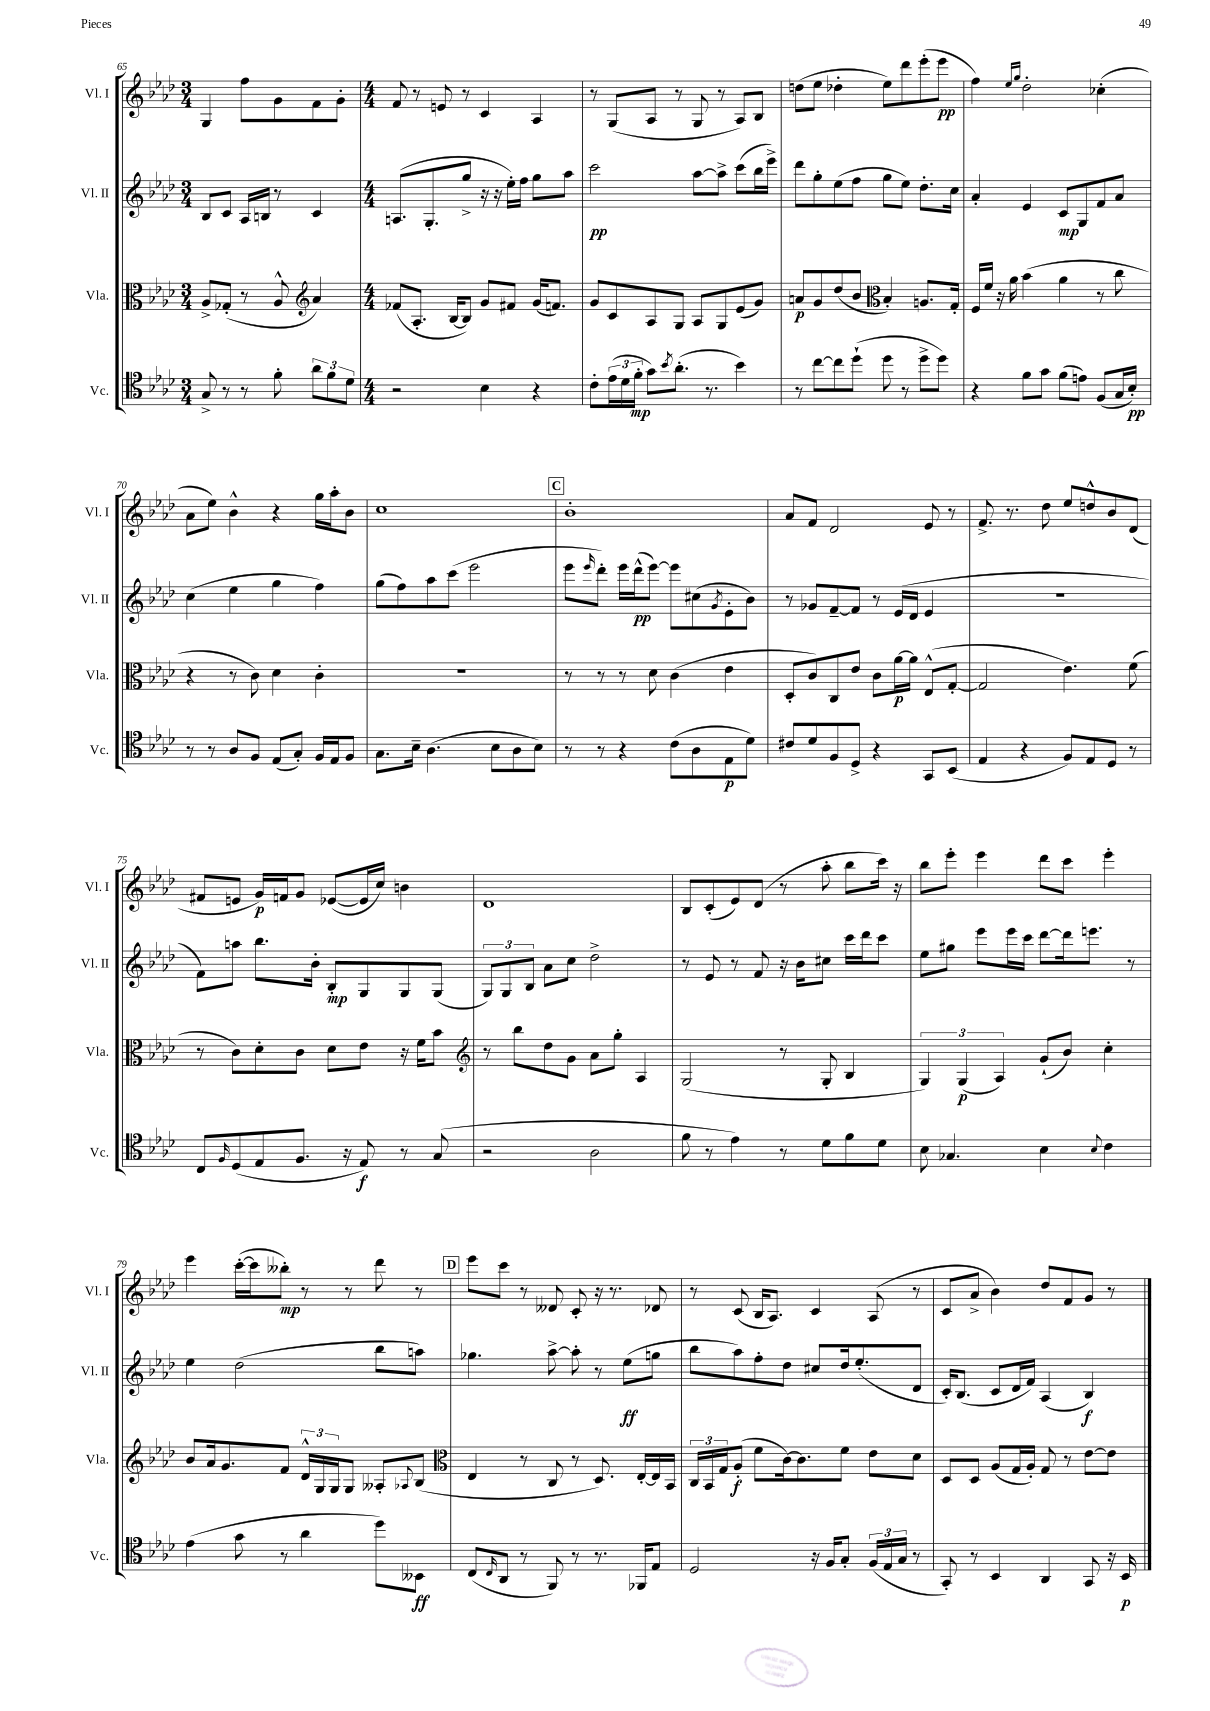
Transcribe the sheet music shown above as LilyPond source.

<<
\new StaffGroup <<
\new Staff = "s0" \with { instrumentName = "Vl. I" shortInstrumentName = "Vl. I" } {
    \clef treble \key aes \major \numericTimeSignature \time 3/4
    g4 f''8 g'8 f'8 g'8-. |
    \numericTimeSignature \time 4/4 f'8 r8 e'8 r8 c'4 aes4 |
    r8 g8( aes8 r8 g8 r8 aes8) bes8 |
    d''8( ees''8 des''4-. ees''8) des'''8 ees'''8-.( ees'''8\pp |
    f''4) \grace { ees''16 g''16 } des''2-. ces''4-.( |
    aes'8 ees''8) bes'4-^ r4 g''16 aes''16-. bes'8 |
    c''1 |
    \mark \markup { \box "C" } bes'1-. |
    aes'8 f'8 des'2 ees'8 r8 |
    f'8.-> r8. des''8 ees''8 d''8-^ bes'8 des'8( |
    fis'8 e'8 g'16\p) f'16 g'8 ees'8~( ees'16 c''16) b'4 |
    des'1 |
    bes8 c'8-.( ees'8) des'8( r8 aes''8-. bes''8 c'''16) r16 |
    bes''8 ees'''8-. ees'''4 des'''8 c'''8 ees'''4-. |
    ees'''4 c'''16~-.( c'''16 beses''8-.\mp) r8 r8 des'''8 r8 |
    \mark \markup { \box "D" } ees'''8 c'''8 r8 deses'8 c'8-. r16 r8. des'8 |
    r8 c'8( bes16 aes8.) c'4 aes8( r8 |
    c'8 aes'8-> bes'4) des''8 f'8 g'8 r8 \bar "|." |
}
\new Staff = "s1" \with { instrumentName = "Vl. II" shortInstrumentName = "Vl. II" } {
    \clef treble \key aes \major \numericTimeSignature \time 3/4
    bes8 c'8 aes16 b16 r8 c'4 |
    \numericTimeSignature \time 4/4 a8.( g8.-. g''8-> r16 r16 ees''16-.) f''16 g''8 aes''8 |
    c'''2\pp aes''8~ aes''8-> c'''8( bes''16 ees'''16->) |
    des'''8 g''8-. ees''8( f''8 g''8 ees''8) des''8.-. c''16 |
    aes'4-. ees'4 c'8\mp g8 f'8 aes'8 |
    c''4( ees''4 g''4 f''4) |
    g''8( f''8) aes''8 c'''8( ees'''2 |
    \mark \markup { \box "C" } ees'''8 \grace { ees'''16 } des'''8-.) ees'''16 des'''16-^\pp( ees'''8~) ees'''8 cis''8( \acciaccatura { g'8 } ees'8-. bes'8) |
    r8 ges'8 f'8~-- f'8 r8 ees'16( des'16 ees'4 |
    R1 |
    f'8) a''8 bes''8. bes'16-. bes8-.\mp g8 g8 g8( |
    \tuplet 3/2 { g8) g8 bes8 } aes'8 c''8 des''2-> |
    r8 ees'8 r8 f'8 r16 bes'16 cis''8 c'''16 des'''16 c'''8 |
    ees''8 gis''8 ees'''8 ees'''16 c'''16 des'''8~ des'''16 e'''8. r8 |
    ees''4 des''2( bes''8 a''8) |
    \mark \markup { \box "D" } ges''4. aes''8~-> aes''8-. r8 ees''8\ff( g''8 |
    bes''8 aes''8) f''8-. des''8 cis''8 des''16 ees''8.-.( des'8 |
    c'16-.) bes8.( c'8 des'16 f'16) aes4( bes4\f) \bar "|." |
}
\new Staff = "s2" \with { instrumentName = "Vla." shortInstrumentName = "Vla." } {
    \clef alto \key aes \major \numericTimeSignature \time 3/4
    aes8-> ges8-.( r8 aes8-^ \clef treble aes'4) |
    \numericTimeSignature \time 4/4 fes'8( aes8.-. bes16~ bes8) g'8 fis'8 g'16( f'8.) |
    g'8 c'8 aes8 g8 aes8 g8 ees'8( g'8) |
    a'8\p g'8 des''8( bes'8 \clef alto bes4-.) a8. g16-. |
    f16 f'16 r16 aes'16 bes'4( aes'4 r8 c''8 |
    r4 r8 c'8) des'4 c'4-. |
    r1 |
    \mark \markup { \box "C" } r8 r8 r8 des'8 c'4( ees'4 |
    des8-. c'8) c8 ees'8 c'8 aes'16~\p aes'16 ees8-^( g8~-. |
    g2 ees'4.) f'8( |
    r8 c'8) des'8-. c'8 des'8 ees'8 r16 f'16 bes'8 |
    \clef treble r8 bes''8 des''8 g'8 aes'8 g''8-. aes4 |
    g2( r8 g8-. bes4 |
    \tuplet 3/2 { g4) g4\p( aes4) } g'8-!( bes'8) c''4-. |
    bes'8 aes'16 g'8. f'8 \tuplet 3/2 { des'16-^ g16 g16 } g8 aeses8-. \appoggiatura { aes8 } bes8( |
    \mark \markup { \box "D" } \clef alto ees4 r8 c8 r8 des8.) ees16~-. ees16 bes,16 |
    \tuplet 3/2 { c16 bes,16 g16 } aes8-.\f( f'8 c'16~) c'8. f'8 ees'8 des'8 |
    des8 des8 aes8( g16 aes16-.) g8 r8 ees'8~ ees'8 \bar "|." |
}
\new Staff = "s3" \with { instrumentName = "Vc." shortInstrumentName = "Vc." } {
    \clef tenor \key aes \major \numericTimeSignature \time 3/4
    g8-> r8 r8 f'8-. \tuplet 3/2 { aes'8 f'8 des'8 } |
    \numericTimeSignature \time 4/4 r2 bes4 r4 |
    c'8-. \tuplet 3/2 { ees'16( des'16 f'16-.\mp } g'8) \acciaccatura { bes'8 } aes'8.-.( r8. bes'4) |
    r8 c''8~ c''8 des''8-!( des''8 r8 des''8-> des''8) |
    r4 f'8 g'8 f'8( e'8) f8( g16 bes16-.\pp) |
    r8 r8 aes8 f8 ees8( g8-.) f16 ees16 f8 |
    g8. bes16-- aes4.( bes8 aes8 bes8) |
    \mark \markup { \box "C" } r8 r8 r4 c'8( aes8 ees8\p des'8) |
    cis'8 des'8 f8 des8-> r4 g,8 bes,8( |
    ees4 r4 f8) ees8 des8 r8 |
    c8 \grace { f16 } des8( ees8 f8. r16 ees8\f) r8 g8( |
    r2 aes2 |
    f'8 r8 ees'4) r8 des'8 f'8 des'8 |
    bes8 ges4. bes4 \appoggiatura { bes8 } c'4 |
    ees'4( g'8 r8 aes'4 des''8) beses,8\ff |
    \mark \markup { \box "D" } c8( \grace { c16 } aes,8 r8 f,8) r8 r8. fes,16 ees8 |
    des2 r16 f16 g8-. \tuplet 3/2 { f16( ees16 g16 } r8 |
    g,8-.) r8 bes,4 aes,4 g,8 r16 bes,16\p \bar "|." |
}
>>
>>
\layout { \context { \Score currentBarNumber = #65 } }
